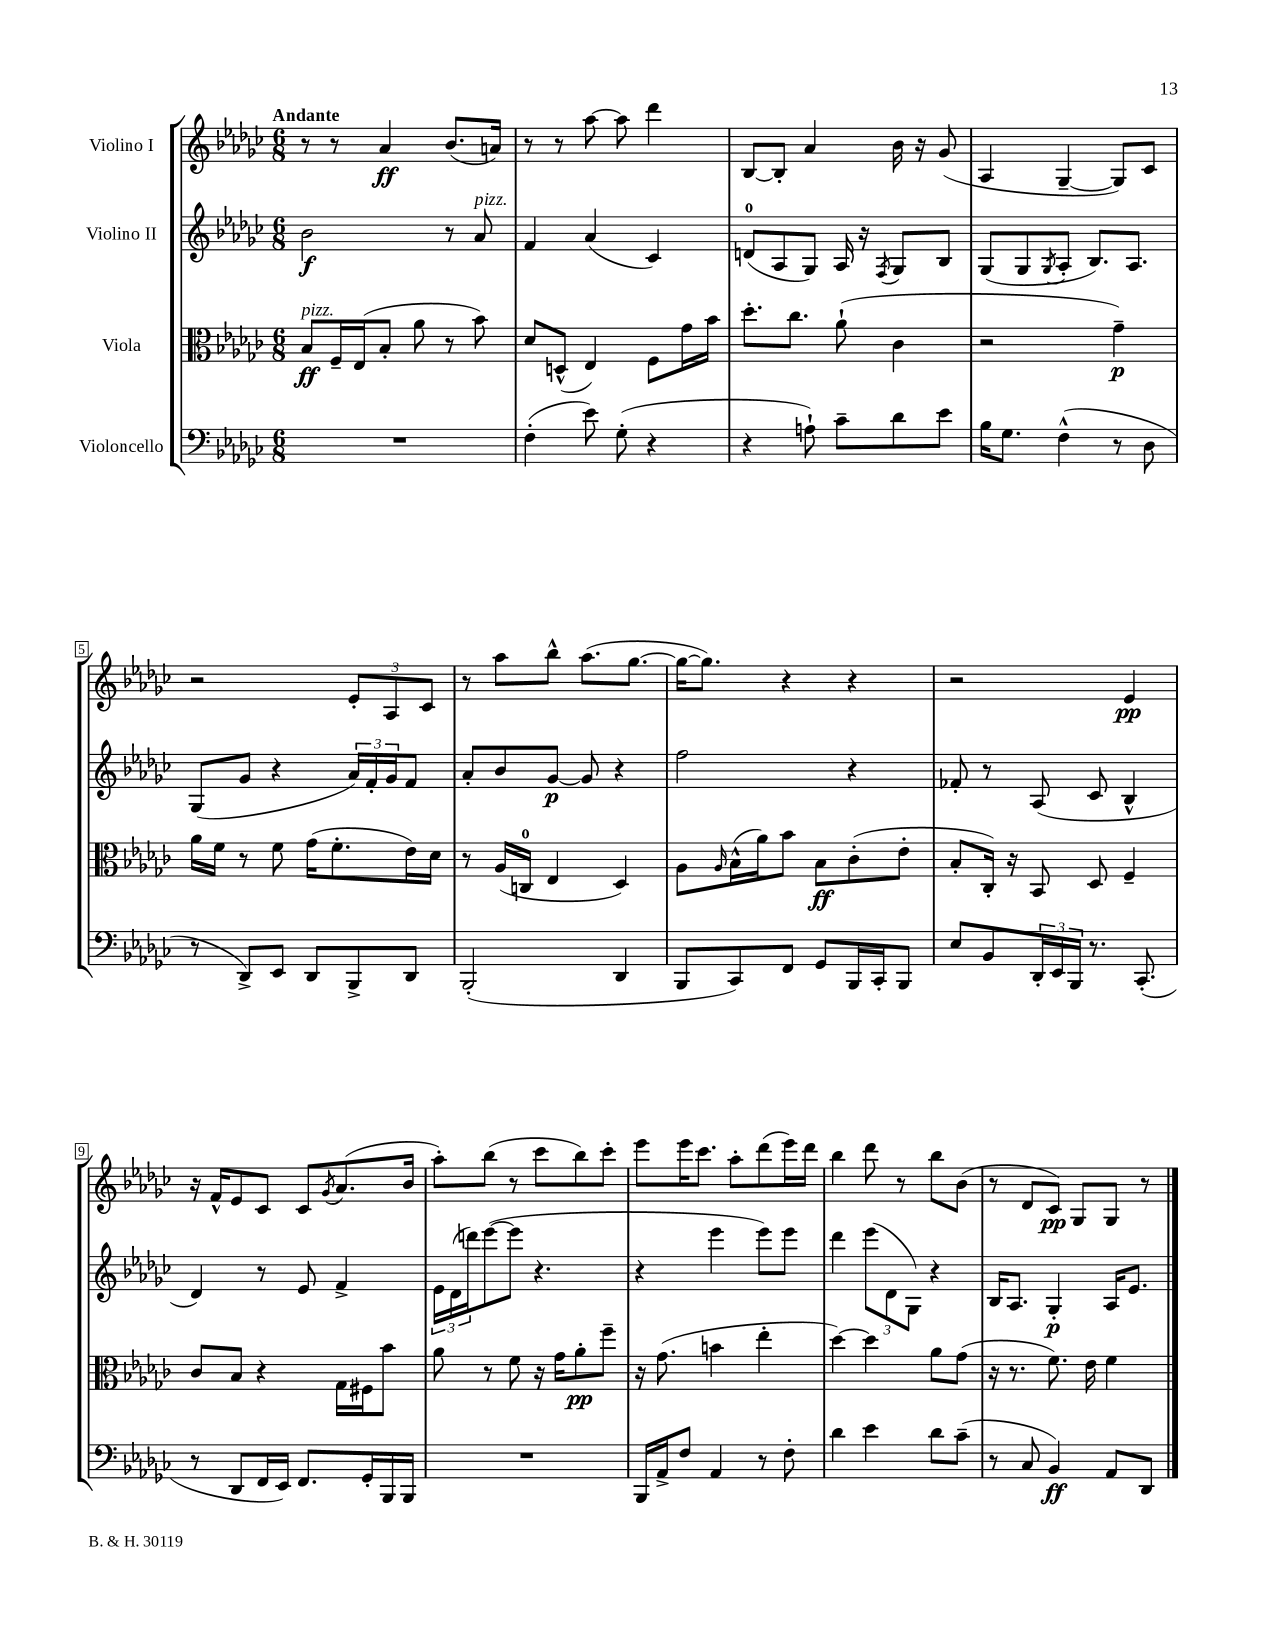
<<
\new StaffGroup <<
\new Staff = "s0" \with { instrumentName = "Violino I" } {
    \clef treble \key ges \major \numericTimeSignature \time 6/8 \tempo "Andante"
    r8 r8 aes'4\ff bes'8.( a'16) |
    r8 r8 aes''8~ aes''8 des'''4 |
    bes8~ bes8-. aes'4 bes'16 r16 ges'8( |
    aes4 ges4~-- ges8) ces'8 |
    r2 \tuplet 3/2 { ees'8-. aes8 ces'8 } |
    r8 aes''8 bes''8-^ aes''8.( ges''8.~ |
    ges''16~ ges''8.) r4 r4 |
    r2 ees'4\pp |
    r16 f'16-^ ees'8 ces'8 ces'8 \acciaccatura { ges'8 } aes'8.( bes'16 |
    aes''8-.) bes''8( r8 ces'''8 bes''8) ces'''8-. |
    ees'''8 ees'''16 ces'''8. aes''8-. des'''8( ees'''16) des'''16 |
    bes''4 des'''8 r8 bes''8 bes'8( |
    r8 des'8 ces'8\pp) ges8 ges8 r8 \bar "|." |
}
\new Staff = "s1" \with { instrumentName = "Violino II" } {
    \clef treble \key ges \major \numericTimeSignature \time 6/8
    bes'2\f r8 aes'8^\markup { \italic "pizz." } |
    f'4 aes'4( ces'4) |
    d'8-0( aes8 ges8) aes16 r16 \acciaccatura { f8 } ges8 bes8 |
    ges8( ges8 \acciaccatura { ges8 } aes8-. bes8.) aes8. |
    ges8( ges'8 r4 \tuplet 3/2 { aes'16) f'16-. ges'16 } f'8 |
    aes'8-. bes'8 ges'8~\p ges'8 r4 |
    f''2 r4 |
    fes'8-. r8 aes8( ces'8 bes4-^ |
    des'4) r8 ees'8 f'4-> |
    \tuplet 3/2 { ees'16 des'16( d'''16) } ees'''8~( ees'''8 r4. |
    r4 ees'''4 ees'''8) ees'''8 |
    des'''4 \tuplet 3/2 { ees'''8( des'8 ges8) } r4 |
    bes16 aes8. ges4-.\p aes16 ees'8. \bar "|." |
}
\new Staff = "s2" \with { instrumentName = "Viola" } {
    \clef alto \key ges \major \numericTimeSignature \time 6/8
    bes8\ff^\markup { \italic "pizz." } f16-- ees16( bes8-. aes'8 r8 bes'8) |
    des'8 d8-^( ees4) f8 ges'16 bes'16 |
    des''8.-. ces''8. aes'8-!( ces'4 |
    r2 ges'4--\p) |
    aes'16 f'16 r8 f'8 ges'16( f'8.-. ees'16) des'16 |
    r8 aes16( c16-0 ees4 des4) |
    aes8 \grace { aes16 } bes16-^( aes'16) bes'8 bes8\ff ces'8-.( ees'8-. |
    bes8-. ces16-.) r16 bes,8 des8 f4-- |
    ces'8 bes8 r4 ges16 fis16 bes'8 |
    aes'8 r8 f'8 r16 ges'16 aes'8-.\pp f''8-- |
    r16 ges'8.( b'4 ees''4-. |
    des''4~) des''4 aes'8 ges'8( |
    r16 r8. f'8.) ees'16 f'4 \bar "|." |
}
\new Staff = "s3" \with { instrumentName = "Violoncello" } {
    \clef bass \key ges \major \numericTimeSignature \time 6/8
    R2. |
    f4-.( ees'8) ges8-.( r4 |
    r4 a8-!) ces'8-- des'8 ees'8 |
    bes16 ges8. f4-^( r8 des8 |
    r8 des,8->) ees,8 des,8 bes,,8-> des,8 |
    bes,,2-.( des,4 |
    bes,,8 ces,8) f,8 ges,8 bes,,16 ces,16-. bes,,8 |
    ees8 bes,8 \tuplet 3/2 { des,16-. ees,16 bes,,16 } r8. ces,8.-.( |
    r8 des,8 f,16 ees,16) f,8. ges,16-. bes,,16 bes,,16 |
    R2. |
    bes,,16 aes,16-> f8 aes,4 r8 f8-. |
    des'4 ees'4 des'8 ces'8--( |
    r8 ces8 bes,4\ff) aes,8 des,8 \bar "|." |
}
>>
>>
\layout { \context { \Score \override BarNumber.stencil = #(make-stencil-boxer 0.1 0.3 ly:text-interface::print) } }
